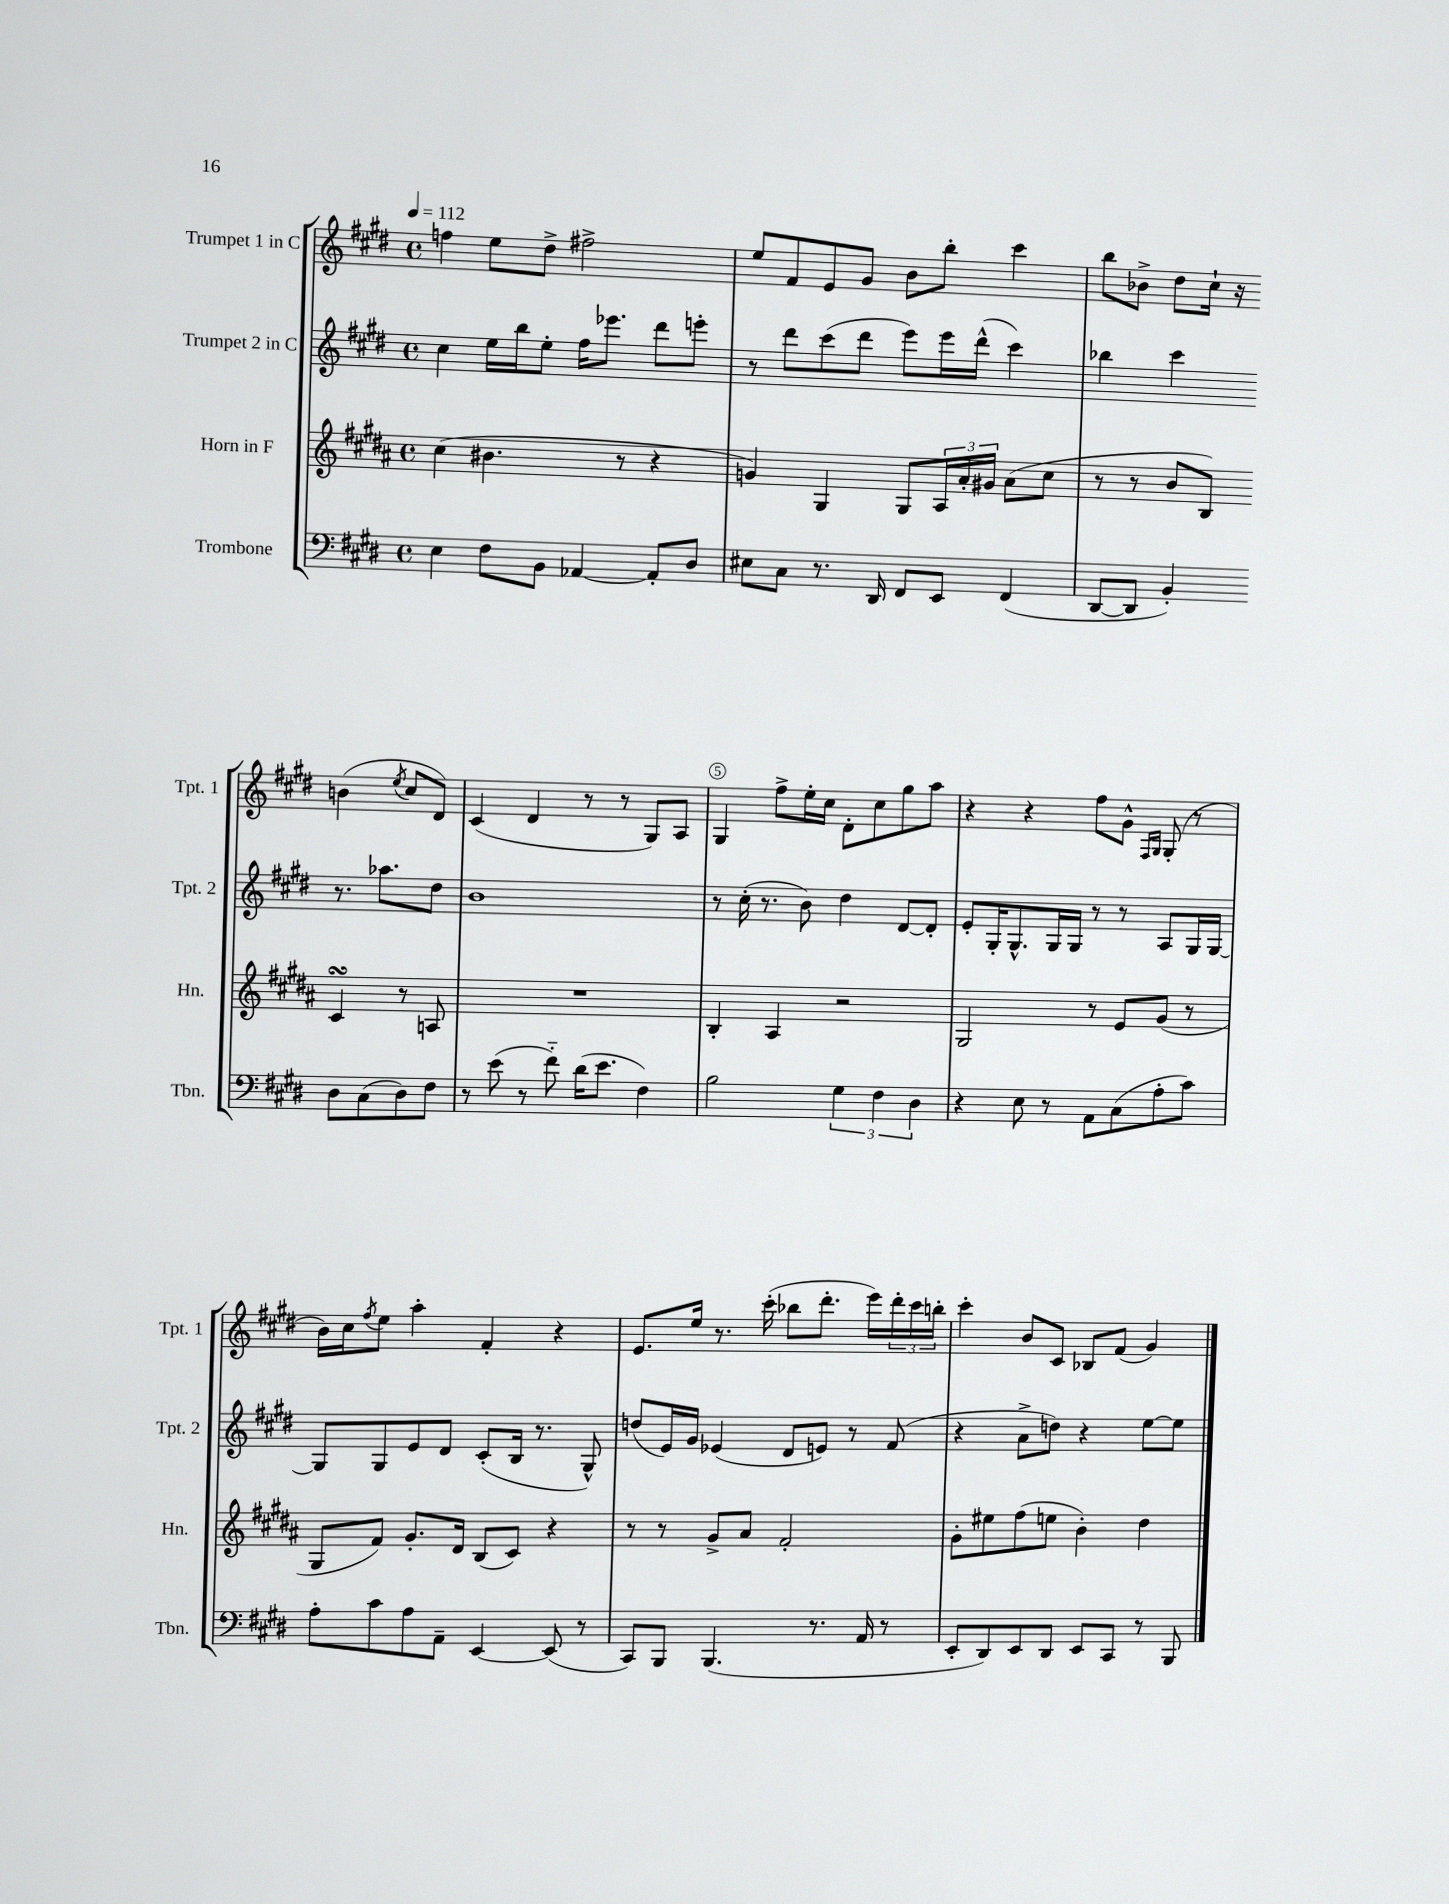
<<
\new StaffGroup <<
\new Staff = "s0" \with { instrumentName = "Trumpet 1 in C" shortInstrumentName = "Tpt. 1" } {
    \clef treble \key e \major \defaultTimeSignature \time 4/4 \tempo 4 = 112
    f''4 e''8 dis''8-> fis''2-> |
    e''8 fis'8 e'8 gis'8 b'8 b''8-. cis'''4 |
    b''8 bes'8-> dis''8 cis''16-! r16 b'4( \acciaccatura { e''8 } cis''8 dis'8) |
    cis'4( dis'4 r8 r8 gis8) a8 |
    gis4 fis''8-> e''16-. cis''16 dis'8-. cis''8 gis''8 a''8 |
    r4 r4 fis''8 gis'8-^ \grace { fis16 gis16 } gis8-.( r8 |
    b'16) cis''16 \acciaccatura { fis''8 } e''8 a''4-. fis'4-. r4 |
    e'8. e''16 r8. cis'''16-.( bes''8 dis'''8.-. e'''16) \tuplet 3/2 { dis'''16-. cis'''16 b''16-. } |
    cis'''4-. b'8 cis'8 bes8 fis'8( gis'4) \bar "|." |
}
\new Staff = "s1" \with { instrumentName = "Trumpet 2 in C" shortInstrumentName = "Tpt. 2" } {
    \clef treble \key e \major \defaultTimeSignature \time 4/4
    cis''4 e''16 b''16 e''8-. fis''16 ees'''8. dis'''8 e'''8-. |
    r8 dis'''8 cis'''8( dis'''8 e'''8) e'''16 dis'''16-^( cis'''4) |
    bes''4 cis'''4 r8. aes''8. dis''8 |
    b'1 |
    r8 cis''16-.( r8. b'8) dis''4 dis'8~ dis'8-. |
    e'8-. gis16-. gis8.-^ gis16 gis16 r8 r8 a8 gis16 gis16~ |
    gis8 gis8 e'8 dis'8 cis'8-.( b16 r8. gis8-^) |
    d''8( e'16) gis'16 ees'4( dis'8 e'8) r8 fis'8( |
    r4 a'8-> d''8) r4 e''8~ e''8 \bar "|." |
}
\new Staff = "s2" \with { instrumentName = "Horn in F" shortInstrumentName = "Hn." } {
    \clef treble \key b \major \defaultTimeSignature \time 4/4
    cis''4( bis'4. r8 r4 |
    g'4) gis4 gis8 \tuplet 3/2 { ais16 ais'16-. gis'16 } ais'8( cis''8 |
    r8 r8 b'8 b8) cis'4\turn r8 a8 |
    R1 |
    b4-. ais4 r2 |
    gis2 r8 e'8 gis'8( r8 |
    gis8 fis'8) gis'8.-. dis'16 b8( cis'8) r4 |
    r8 r8 gis'8-> ais'8 fis'2-. |
    gis'8-. eis''8 fis''8( e''8 b'4-.) dis''4 \bar "|." |
}
\new Staff = "s3" \with { instrumentName = "Trombone" shortInstrumentName = "Tbn." } {
    \clef bass \key e \major \defaultTimeSignature \time 4/4
    e4 fis8 b,8 aes,4~ aes,8-. dis8 |
    eis8 cis8 r8. dis,16 fis,8 e,8 fis,4( |
    dis,8~ dis,8 b,4-.) dis8 cis8( dis8) fis8 |
    r8 e'8( r8 fis'8-_) dis'16( e'8. fis4) |
    b2 \tuplet 3/2 { gis4 fis4 dis4 } |
    r4 e8 r8 a,8 cis8( a8-. cis'8) |
    a8-. cis'8 a8 a,8-- e,4~ e,8( r8 |
    cis,8) b,,8 b,,4.( r8. a,16 r8 |
    e,8-. dis,8) e,8 dis,8 e,8 cis,8 r8 b,,8 \bar "|." |
}
>>
>>
\layout { \context { \Score \override BarNumber.break-visibility = ##(#f #t #t) barNumberVisibility = #(every-nth-bar-number-visible 5) \override BarNumber.stencil = #(make-stencil-circler 0.1 0.3 ly:text-interface::print) } }
